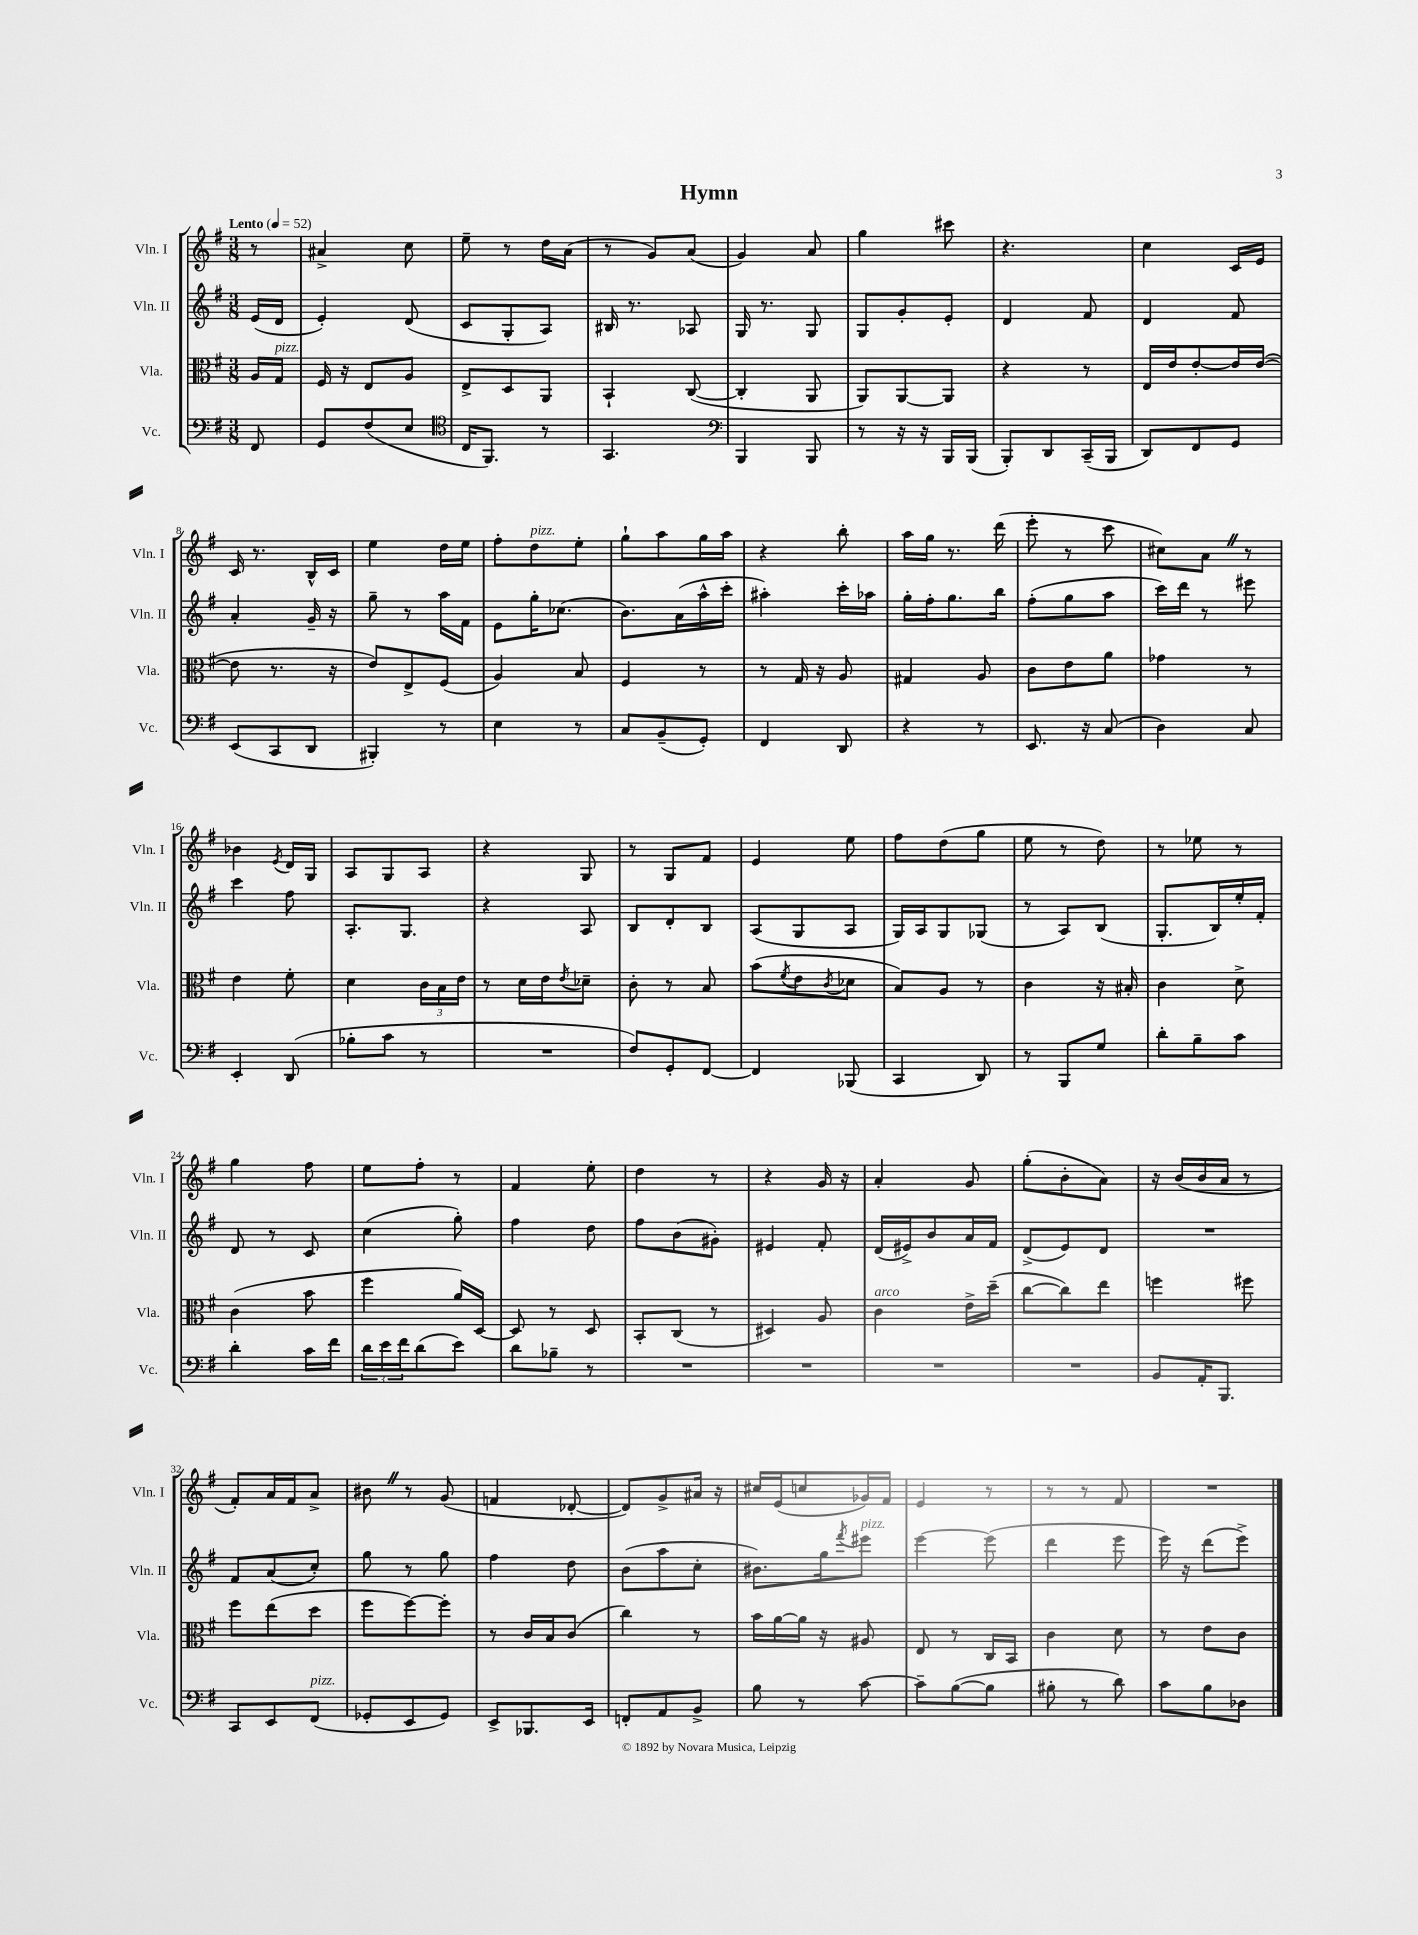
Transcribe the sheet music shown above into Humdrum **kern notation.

**kern	**kern	**kern	**kern
*part4	*part3	*part2	*part1
*staff4	*staff3	*staff2	*staff1
*I"Vc.	*I"Vla.	*I"Vln. II	*I"Vln. I
*I'Vc.	*I'Vla.	*I'Vln. II	*I'Vln. I
*clefF4	*clefC3	*clefG2	*clefG2
*k[f#]	*k[f#]	*k[f#]	*k[f#]
*M3/8	*M3/8	*M3/8	*M3/8
*MM52	*MM52	*MM52	*MM52
=	=	=	=
!	!	!	!LO:TX:a:B:t=Lento
8FF#/	16A/LL	(16e/LL	8r
!	!LO:TX:a:i:t=pizz.	!	!
.	16G/JJ	16d/JJ	.
=1	=1	=1	=1
8GG/L	16F#/	4e'/)	4a#X^/
.	16r	.	.
(8F#/	8E/L	.	.
8E/J	8A/J	(8d/	8cc\
=2	=2	=2	=2
*clefC4	*	*	*
16C/KL	8E^/L	8c/L	8ee~\
8.FF#/J)	.	.	.
.	8D/	8G'/	8r
8r	8AA/J	8A/J)	16dd\LL
.	.	.	(16a\JJ
=3	=3	=3	=3
4.GG/	4BB`/	16B#X/	8r
.	.	8.r	.
.	.	.	8g/L)
.	([8C/	8A-X/	(8a/J
=4	=4	=4	=4
*clefF4	*	*	*
4BBB/	4C'/]	16G/	4g/)
.	.	8.r	.
8BBB/	8AA/	8G/	8a/
=5	=5	=5	=5
8r	8AA/L)	8G/L	4gg\
16r	[8AA/	8g'/	.
16r	.	.	.
16BBB/LL	8AA/J]	8e'/J	8ccc#X\
(16BBB/JJ	.	.	.
=6	=6	=6	=6
8BBB'/L)	4r	4d/	4.r
8DD/	.	.	.
(16CC~/L	8r	8f#/	.
16BBB/JJ	.	.	.
=7	=7	=7	=7
8DD/L)	16E/LL	4d/	4cc\
.	16e/J	.	.
8FF#/	[8e'/	.	.
8GG/J	16e/L]	8f#/	16c/LL
.	([16e/JJ	.	16e/JJ
!!LO:LB:g=z
=8	=8	=8	=8
(8EE/L	8e\]	4a'/	16c/
.	.	.	8.r
8CC/	8.r	.	.
8DD/J	.	16g~/	16B^^/LL
.	16r	16r	16c/JJ
=9	=9	=9	=9
4BBB#X'/)	8e/L)	8gg~\	4ee\
.	8E^/	8r	.
8r	(8F#/J	16aa\LL	16dd\LL
.	.	16f#\JJ	16ee\JJ
=10	=10	=10	=10
4E\	4A/)	8e\L	8ff#'\L
!	!	!	!LO:TX:a:i:t=pizz.
.	.	16gg'\K	8dd\
.	.	(8.cc-X\J	.
8r	8B/	.	8ee'\J
=11	=11	=11	=11
8C/L	4F#/	8.b\L)	8gg`\L
(8BB~/	.	.	8aa\
.	.	(16a\L	.
8GG'/J)	8r	16aa^^\	16gg\L
.	.	16ccc'\JJ	16aa\JJ
=12	=12	=12	=12
4FF#/	8r	4aa#X'\)	4r
.	16G/	.	.
.	16r	.	.
8DD/	8A/	16ccc'\LL	8bb'\
.	.	16aa-X\JJ	.
=13	=13	=13	=13
4r	4G#X/	16gg'\LL	16aa\LL
.	.	16ff#'\J	16gg\JJ
.	.	8.gg\	8.r
8r	8A/	.	.
.	.	16bb\Jk	(16ddd\
=14	=14	=14	=14
8.EE/	8c\L	(8ff#'\L	8eee'\
.	8e\	8gg\	8r
16r	.	.	.
(8C/	8a\J	8aa\J	8ccc\
=15	=15	=15	=15
4D\)	4g-X\	16ccc\LL)	8cc#X\L)
.	.	16ddd\JJ	.
.	.	8r	8aZ\J
8C/	8r	8eee#X\	8r
!!LO:LB:g=z
=16	=16	=16	=16
4EE'/	4e\	4ccc\	4b-X\
.	.	.	8qe/
(8DD/	8f#'\	8ff#\	16d/LL
.	.	.	16G/JJ
=17	=17	=17	=17
8B-X'\L	4d\	8.A'/L	8A/L
8c\J	.	.	8G/
.	.	8.G/J	.
8r	24c\LL	.	8A/J
.	24B\	.	.
.	24e\JJ	.	.
=18	=18	=18	=18
4.r	8r	4r	4r
.	16d\LL	.	.
.	16e\J	.	.
.	8qe/	.	.
.	8d-X~\J	8A/	8G/
=19	=19	=19	=19
8F#/L)	8c'\	8B/L	8r
8GG'/	8r	8d'/	8G/L
[8FF#/J	8B/	8B/J	8f#/J
=20	=20	=20	=20
4FF#/]	(8b\L	(8A/L	4e/
.	8qf#/	.	.
.	8e\	8G/	.
.	8qc/	.	.
(8BBB-X/	8d-X\J	8A/J	8ee\
=21	=21	=21	=21
4CC/	8B/L)	16G/LL)	8ff#\L
.	.	16A/J	.
.	8A/J	8G/	(8dd\
8DD/)	8r	(8G-X/J	8gg\J
=22	=22	=22	=22
8r	4c\	8r	8ee\
8BBB/L	.	8A/L)	8r
8G/J	16r	(8B/J	8dd\)
.	16B#X'/	.	.
=23	=23	=23	=23
8d'\L	4c\	8.G'/L	8r
8B~\	.	.	8ee-X\
.	.	16B/L)	.
8c\J	8d^\	16ee'/	8r
.	.	16f#'/JJ	.
!!LO:LB:g=z
=24	=24	=24	=24
4d'\	(4c\	8d/	4gg\
.	.	8r	.
16c\LL	8b\	8c/	8ff#\
16f#\JJ	.	.	.
=25	=25	=25	=25
24d\LL	4ff#\	(4cc\	8ee\L
24e\	.	.	.
24f#\J	.	.	.
(8d\	.	.	8ff#'\J
8e\J)	16a/LL)	8gg'\)	8r
.	[16D/JJ	.	.
=26	=26	=26	=26
8d\L	8D/]	4ff#\	4f#/
8B-X~\J	8r	.	.
8r	8D/	8dd\	8ee'\
=27	=27	=27	=27
4.r	8BB'/L	8ff#\L	4dd\
.	(8C/J	(8b\	.
.	8r	8g#X'\J)	8r
=28	=28	=28	=28
4.r	4D#X/)	4e#X/	4r
.	8A/	8f#'/	16g/
.	.	.	16r
=29	=29	=29	=29
!	!LO:TX:a:i:t=arco	!	!
4.r	4c\	(16d/LL	4a'/
.	.	16e#X^/J)	.
.	.	8b/	.
.	16e^\LL	16a/L	8g/
.	(16dd~\JJ	16f#/JJ	.
=30	=30	=30	=30
4.r	[8cc\L	(8d^/L	(8gg'\L
.	8cc\])	8e/)	8b'\
.	8ee\J	8d/J	8a\J)
=31	=31	=31	=31
8BB/L	4ffn\	4.r	16r
.	.	.	(16b/LL
16AA'/K	.	.	16b/
8.BBB/J	.	.	16a/JJ
.	8ff#X\	.	8r
!!LO:LB:g=z
=32	=32	=32	=32
8CC/L	8ff#\L	8f#/L	8f#'/L)
8EE/	(8ee\	(8a/	16a/L
.	.	.	16f#/J
!LO:TX:a:i:t=pizz.	!	!	!
(8FF#/J	8dd\J	8cc'/J)	8a^/J
=33	=33	=33	=33
8GG-X'/L	8ff#\L	8gg\	8b#XZ\
8EE/	[8ff#\)	8r	8r
8GG-/J)	8ff#'\J]	8gg\	(8g/
=34	=34	=34	=34
8EE^/L	8r	4ff#\	4fn/
8.BBB-X/	16c/LL	.	.
.	16B/J	.	.
.	(8c/J	8dd\	[8d-X'/
16EE/Jk	.	.	.
=35	=35	=35	=35
8FFn'/L	4cc\)	(8b\L	8d-/L])
8AA/	.	8aa\	8g^/
8BB^/J	8r	8cc'\J	16a#X/Jk
.	.	.	16r
=36	=36	=36	=36
8B\	16b\LL	8.b#X\L)	16cc#X/LL
.	[16a\	.	(16e/J
8r	16a\JJ]	.	8ccn/
.	16r	16gg\k	.
.	.	8qfff#/	.
!	!	!LO:TX:a:i:t=pizz.	!
[8c\	8A#X/	8eee#X\J	16g-X/L)
.	.	.	16f#/JJ
=37	=37	=37	=37
8c~\L]	8E/	[4eee\	4e/
([8B\	8r	.	.
8B\J]	16C/LL	(8eee\]	8r
.	16BB/JJ	.	.
=38	=38	=38	=38
8B#X'\	4c\	4ddd\	8r
8r	.	.	8r
8d\)	8d\	8eee\	8f#/
=39	=39	=39	=39
8c\L	8r	16eee\)	4.r
.	.	16r	.
8B\	8e\L	(8ddd\L	.
8D-X\J	8c\J	8eee^\J)	.
==	==	==	==
*-	*-	*-	*-
